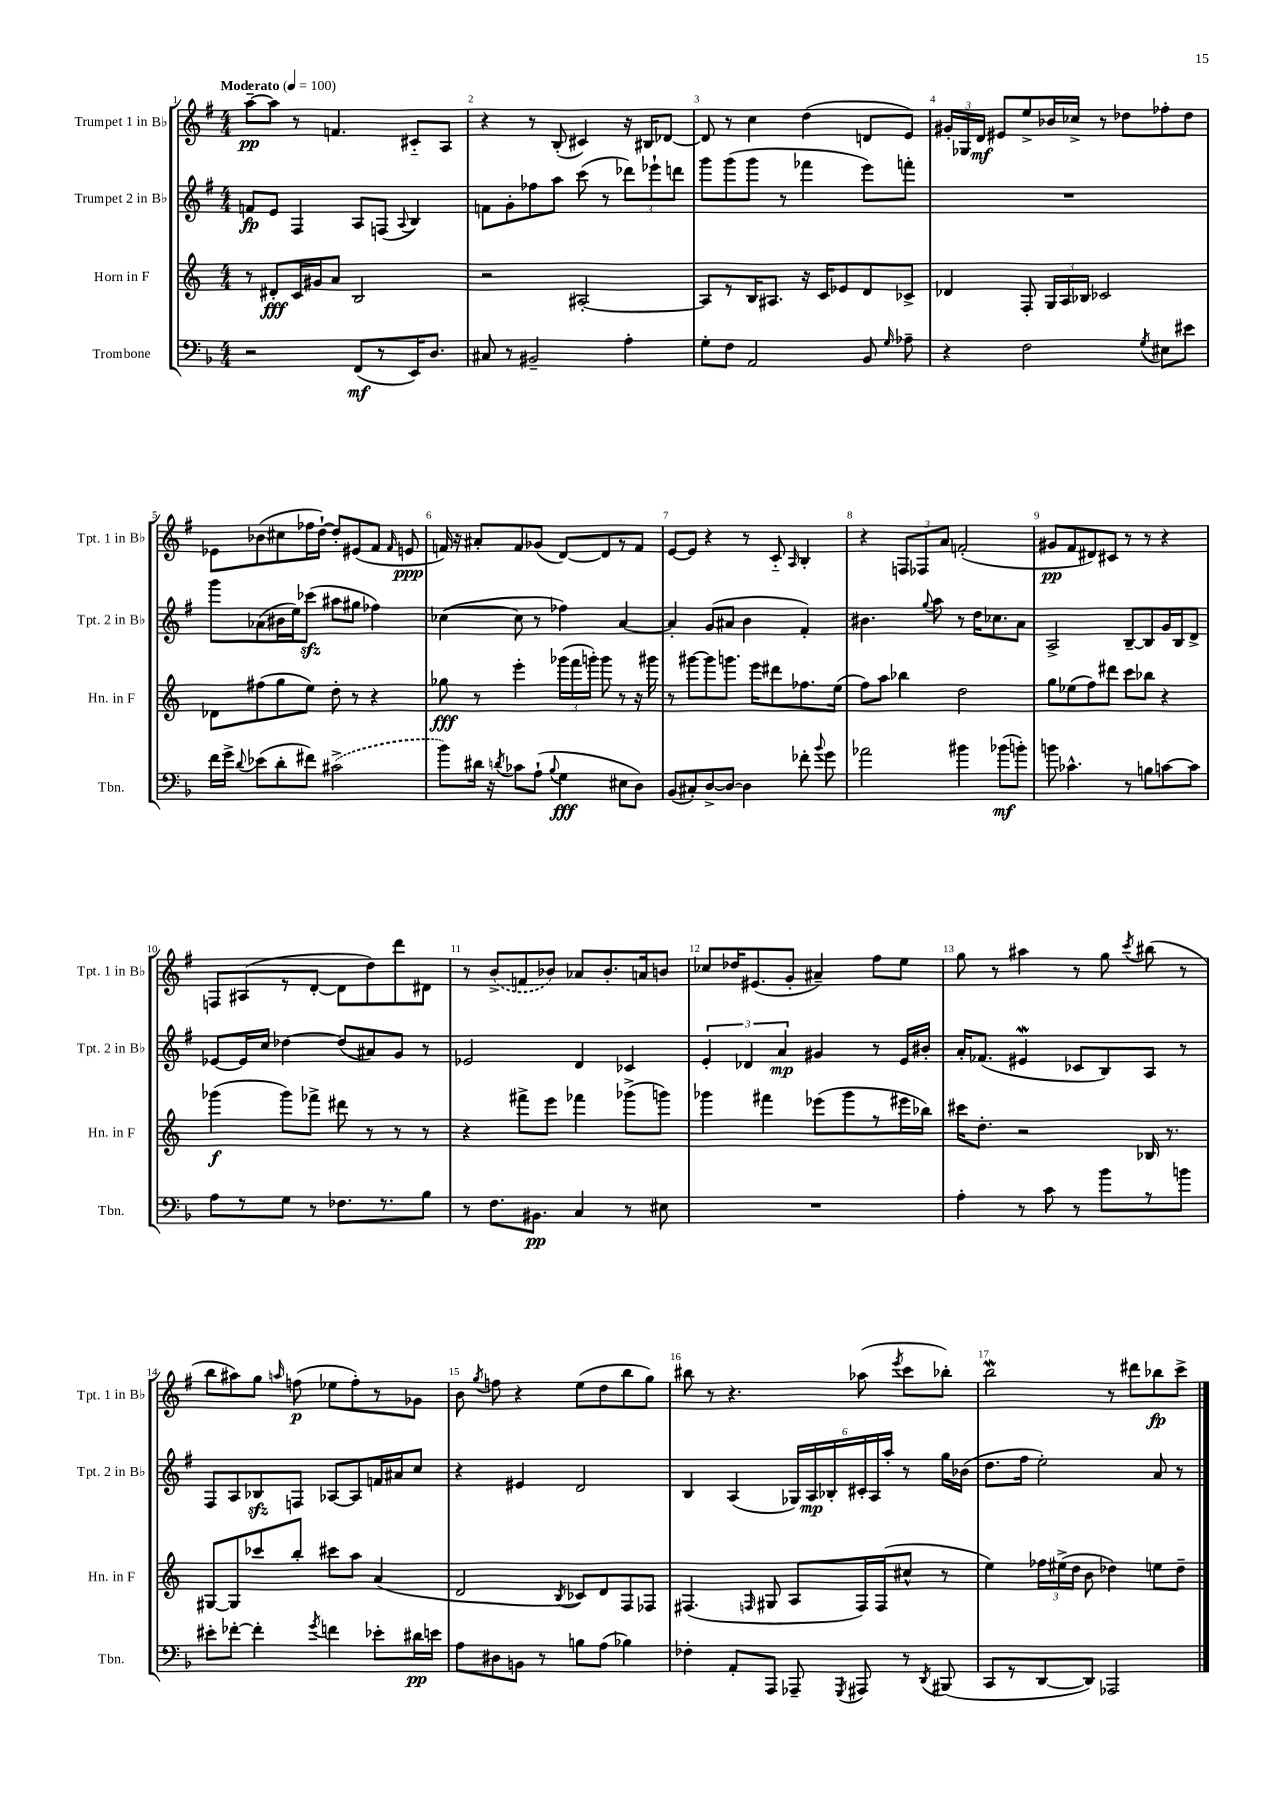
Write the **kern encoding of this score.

**kern	**kern	**kern	**kern
*staff4	*staff3	*staff2	*staff1
*clefF4	*clefG2	*clefG2	*clefG2
*k[b-]	*k[]	*k[f#]	*k[f#]
*M4/4	*M4/4	*M4/4	*M4/4
*MM100	*MM100	*MM100	*MM100
2r	8r	8f/L	[8aa~\L
.	8d#'/L	8e/J	8aa\]J
.	16c/L	4F#/	8r
.	16g#/J	.	.
.	8a/J	.	4.f/
(8FF/L	2B/	8A/L	.
8r	.	(8F/J	.
.	.	8qqA/	.
16EE/K)	.	4B/)	8c#'~/L
8.D/J	.	.	.
.	.	.	8A/J
=	=	=	=
8C#/	2r	8f\L	4r
8r	.	8g'\	.
2BB#~/	.	8ff-\	8r
.	.	8aa\J	(8B'/
.	[2A#'/	(8ccc\	4c#/)
.	.	8r	.
4A'\	.	12ddd-\L)	16r
.	.	.	16B#/LK
.	.	12eee-`\	.
.	.	.	[8d-/J
.	.	12ddd\J	.
=	=	=	=
8G'\L	8A#/]L	8ggg\L	8d-/]
8F\J	8r	(8ggg\	8r
2AA/	16B/K	8ggg\J	4cc\
.	8.A#/J	.	.
.	.	8r	.
.	16r	4fff-\	(4dd\
.	16c/LK	.	.
.	8e-/	.	.
8BB-/	8d/	8eee\L)	8d/L
16qqG/	.	.	.
8A-~\	8c-^/J	8fff'\J	8e/J)
=	=	=	=
4r	4d-/	1r	24g#'/LL
.	.	.	24G-/
.	.	.	24d/JJ
.	.	.	8e#/L
2F\	8F'/	.	8ee^/
.	24G/LL	.	16b-/L
.	24A/	.	.
.	.	.	16cc-^/JJ
.	24B-/JJ	.	.
.	2c-/	.	8r
.	.	.	8dd-\L
8qG/	.	.	.
8E#\L	.	.	8ff-'\
8e#\J	.	.	8dd-\J
=	=	=	=
16f\LL	8d-\L	8ggg\L	8e-\L
16g^\JJ	.	.	.
8qqd/	.	.	.
(8e-\L	(8ff#\	(8a-\	(8b-\
8d'\	8gg\	16b#\L	8cc#\
.	.	16ee\J)	.
8f#\J)	8ee\J)	(8ccc-\J	16ff-\L
.	.	.	[16dd`\JJ)
(2c#^\	8dd'\	8aa#\L	8dd'/]L
.	8r	8gg#\J	(8e#/
.	4r	4ff-\)	8f#/J
.	.	.	16qqf#/
.	.	.	8e/
=	=	=	=
8b-\L)	8gg-\	([4cc-\	16f/)
.	.	.	16r
16d#\Jk	8r	.	8a#'/L
16r	.	.	.
8qd/	.	.	.
8c-\L	4eee'\	8cc-\]	8f/
(8A`\J	.	8r	(8g-/J
8qqB-/	.	.	.
4G\	(24ggg-\LL	4ff-\)	[8d/L)
.	24fff\	.	.
.	24ggg'\JJ)	.	.
.	8ggg\	.	8d/]
8E#\L	8r	[4a/	8r
8D\J)	16r	.	8f/J
.	16ggg#\	.	.
=	=	=	=
(8BB-/L	8r	4a'/]	[8e/L
8C#'/)	[8ggg#\L	.	8e/]J
[8D^/	8ggg#\]	(8g/L	4r
8D/_J	8.ggg\J	8a#/J	.
4D\]	.	4b\	8r
.	16eee\LK	.	.
.	8ddd#\	.	8c'~/
.	.	.	16qqA/
8f-'\	8.ff-\	4f#'/)	4B'/
8qqb-/	.	.	.
8g\	.	.	.
.	(16ee\Jk	.	.
=	=	=	=
2a-\	8ff\L)	4.b#\	4r
.	8aa\J	.	.
.	4bb-\	.	12F/L
.	.	.	12F-/
.	.	8qqgg/	.
.	.	8aa\	.
.	.	.	12a/J
4b#\	2dd\	8r	(2f'/
.	.	16dd\LK	.
.	.	8.cc-\	.
(8b-\L	.	.	.
8b'\J)	.	8a\J	.
=	=	=	=
8b\	8gg\L	2A^/	8g#/L
4.c-^^\	(8ee-\	.	8f#/
.	8ff\)	.	8d#/)
.	8ddd#\J	.	8c#/J
8r	8ccc\L	[8B~/L	8r
8B\L	8bb-\J	8B/]	8r
[8c\	4r	16g/L	4r
.	.	16B/J	.
8c\]J	.	8d^/J	.
=	=	=	=
8A\L	(4ggg-\	[8e-/L	8F/L
8r	.	16e-/]L	(8A#/
.	.	16cc/JJ	.
8G\J	8ggg-\L)	[4dd-\	8r
8r	8fff-^\J	.	[8d'/J
8.F-\L	8ddd#\	(8dd-/]L	8d\]L
.	8r	8a#/)	8dd\)
8.r	.	.	.
.	8r	8g/J	8ddd\
8B-\J	8r	8r	8d#\J
=	=	=	=
8r	4r	2e-/	8r
8.F\L	.	.	(8b^/L
.	8fff#^\L	.	8f/
8.BB#\J	.	.	.
.	8eee\J	.	8b-/J)
4C/	4fff-\	4d/	8a-/L
.	.	.	8.b-'/
8r	(8ggg-^\L	4c-/	.
.	.	.	16a/k
8E#\	8ggg\J)	.	8b/J
=	=	=	=
1r	4ggg-\	6e'/	8cc-/L
.	.	.	16dd-/K
.	.	6d-/	.
.	.	.	(8.e#/
.	4fff#\	.	.
.	.	6a/	.
.	.	.	8g'/J
.	(8eee-\L	4g#/	4a#~/)
.	8ggg-\	.	.
.	8r	8r	8ff#\L
.	16eee#\L	16e/LL	8ee\J
.	16bb-\JJ)	16b#'/JJ	.
=	=	=	=
4A'\	16ccc#\LK	16a'/LK	8gg\
.	8.dd'\J	(8.f-/J	.
.	.	.	8r
8r	2r	4e#/	4aa#\
8c\	.	.	.
8r	.	8c-/L	8r
8b-\L	.	8B/)	8gg\
.	.	.	8qccc/
8r	16B-/	8A/J	(8bb#\
.	8.r	.	.
8b\J	.	8r	8r
=	=	=	=
8e#'\L	[8G#/L	8F#/L	8bb\L
[8f-'\J	8G#/]	8A/	8aa#\)
4f-'\]	8ccc-/	8B-/	8gg\J
.	.	.	16qqaa/
.	8bb'/J	8F/J	(8ff\
8qg/	.	.	.
4f\	8ccc#\L	[8A-/L	8ee-\L
.	8aa\J	8A-/]	8ff'\)
8e-'\L	(4a/	16f/L	8r
.	.	16a#/J	.
16d#\L	.	8cc/J	8g-\J
16e\JJ	.	.	.
=	=	=	=
8A\L	2d/	4r	8b\
.	.	.	8qgg/
8D#\	.	.	8ff\
8BB\J	.	4e#/	4r
8r	.	.	.
.	8qB/	.	.
8B\L	8c-/L)	2d/	(8ee\L
(8A\J	8d/	.	8dd\
4B-\)	8F/	.	8bb\
.	8F-/J	.	8gg\J)
=	=	=	=
4F-'\	(4.F#/	4B/	8bb#\
.	.	.	8r
8AA'/L	.	(4A/	4.r
.	16qqF/	.	.
8AAA/J	8G#/	.	.
8AAA-~/	8A/L	24G-/LL)	.
.	.	24A/	.
.	.	24B-'/	.
8qGGG/	.	.	.
8AAA#/	16F/L)	24c#'/	(8aa-\
.	.	24A/	.
.	(16F/J	.	.
.	.	24aa'/JJ	.
.	.	.	8qeee/
8r	8cc#^^/J	8r	8ccc\L
8qDD/	.	.	.
(8BBB#/	8r	16gg\LL	8bb-'\J)
.	.	(16b-\JJ	.
=	=	=	=
8CC/L	4ee\)	8.dd\L	2bb\
8r	.	.	.
.	.	16ff#\Jk	.
[8DD/	24ff-\LL	2ee'\)	.
.	(24ee#^\	.	.
.	24dd\JJ	.	.
8DD/]J)	8b\	.	.
2AAA-/	4dd-\)	.	8r
.	.	.	8ddd#\L
.	8ee\L	8a/	8bb-\
.	8dd-~\J	8r	8ccc^\J
==	==	==	==
*-	*-	*-	*-
